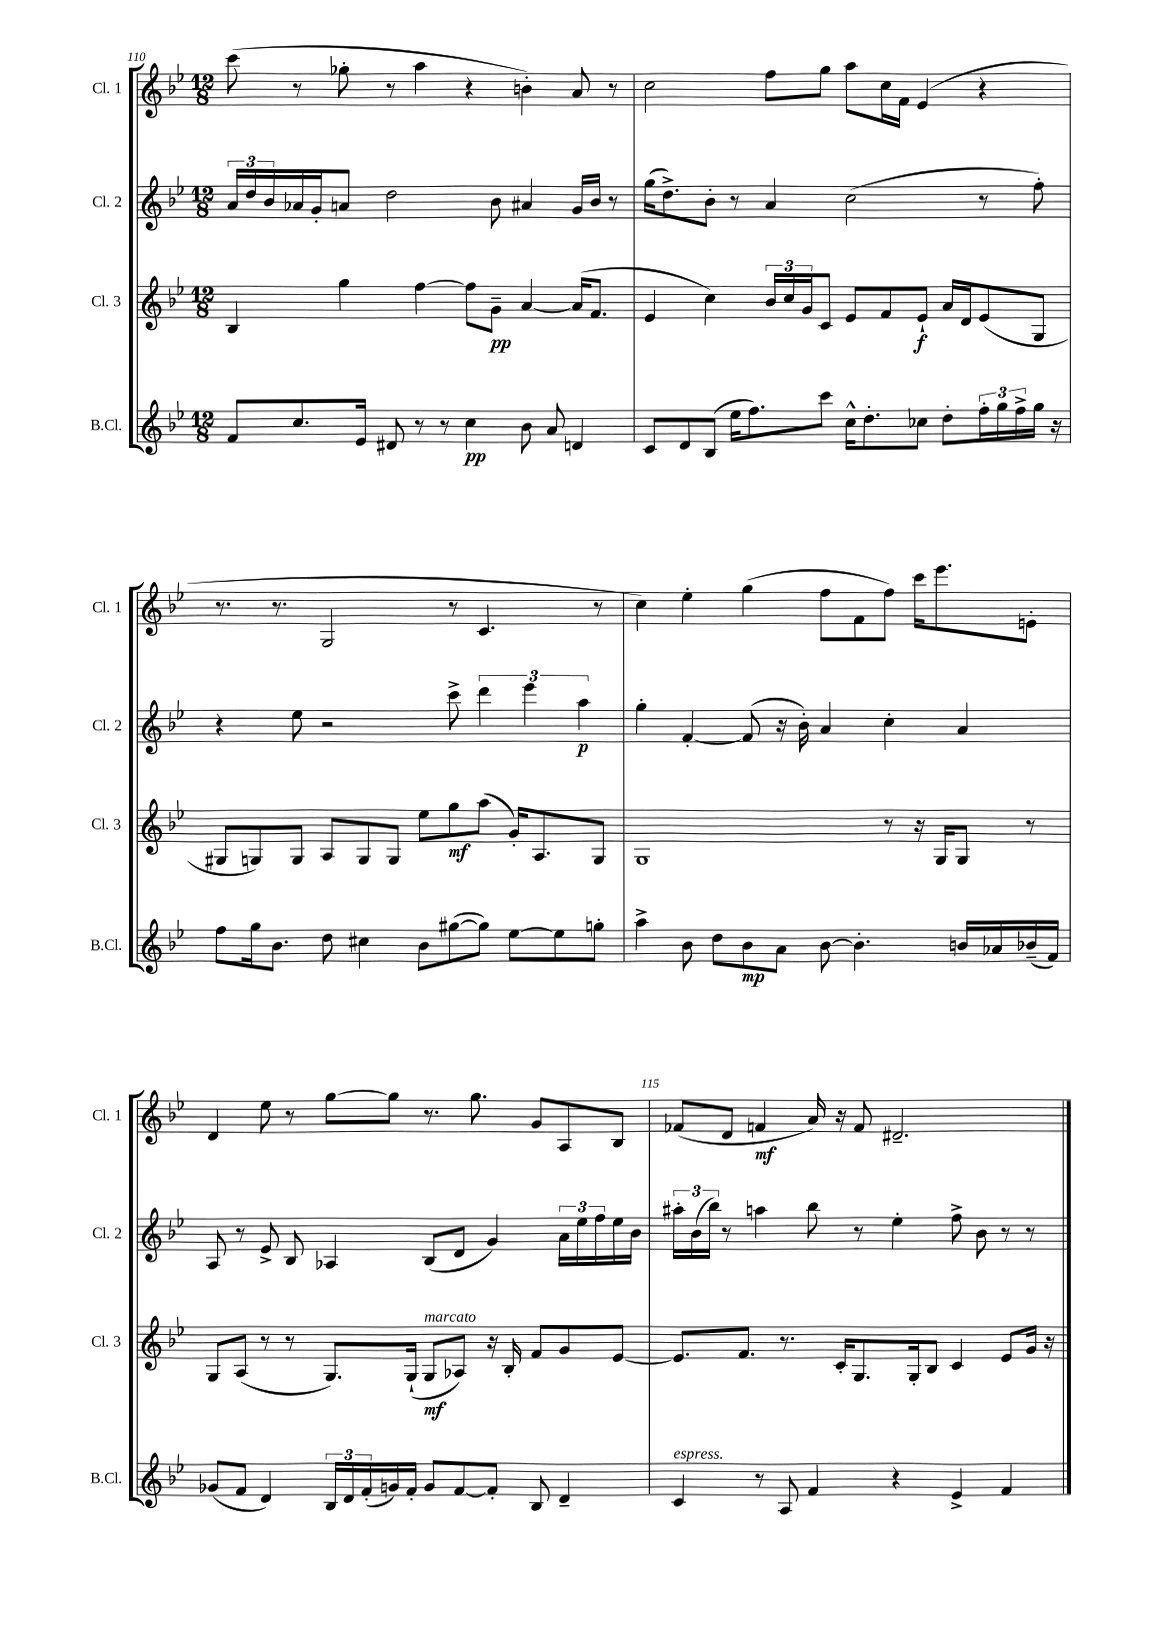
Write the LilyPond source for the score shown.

<<
\new StaffGroup <<
\new Staff = "s0" \with { instrumentName = "Cl. 1" shortInstrumentName = "Cl. 1" } {
    \clef treble \key bes \major \numericTimeSignature \time 12/8
    c'''8( r8 ges''8-. r8 a''4 r4 b'4-.) a'8 r8 |
    c''2 f''8 g''8 a''8 c''16 f'16 ees'4( r4 |
    r8. r8. g2 r8 c'4. r8 |
    c''4) ees''4-. g''4( f''8 f'8 f''8) c'''16 ees'''8. e'8-. |
    d'4 ees''8 r8 g''8~ g''8 r8. g''8. g'8 a8 bes8 |
    fes'8( d'8 f'4\mf a'16) r16 f'8 dis'2.-- \bar "|." |
}
\new Staff = "s1" \with { instrumentName = "Cl. 2" shortInstrumentName = "Cl. 2" } {
    \clef treble \key bes \major \numericTimeSignature \time 12/8
    \tuplet 3/2 { a'16 d''16 bes'16 } aes'16 g'16-. a'8 d''2 bes'8 ais'4 g'16 bes'16 r8 |
    g''16( d''8.->) bes'8-. r8 a'4 c''2( r8 f''8-.) |
    r4 ees''8 r2 c'''8-> \tuplet 3/2 { d'''4 ees'''4 a''4\p } |
    g''4-. f'4~-. f'8( r16 bes'16-.) a'4 c''4-. a'4 |
    a8 r8 ees'8-> bes8 aes4 bes8( d'8 g'4) \tuplet 3/2 { a'16 ees''16 f''16 } ees''16 bes'16 |
    \tuplet 3/2 { ais''16-. bes'16( bes''16) } r8 a''4 bes''8 r8 ees''4-. f''8-> bes'8 r8 r8 \bar "|." |
}
\new Staff = "s2" \with { instrumentName = "Cl. 3" shortInstrumentName = "Cl. 3" } {
    \clef treble \key bes \major \numericTimeSignature \time 12/8
    bes4 g''4 f''4~ f''8 g'8--\pp a'4~ a'16( f'8. |
    ees'4 c''4) \tuplet 3/2 { bes'16 c''16 g'16 } c'8 ees'8 f'8 ees'8-!\f a'16 d'16 ees'8( g8 |
    gis8 g8) g8 a8 g8 g8 ees''8 g''8\mf a''8( g'16-.) a8. g8 |
    g1 r8 r16 g16 g8 r8 |
    g8 a8( r8 r8 g8.) g16-!( g8\mf^\markup { \italic "marcato" } aes8) r16 bes16-. f'8 g'8 ees'8~ |
    ees'8. f'8. r8. c'16-. g8. g16-. bes8 c'4 ees'8 g'16 r16 \bar "|." |
}
\new Staff = "s3" \with { instrumentName = "B.Cl." shortInstrumentName = "B.Cl." } {
    \clef treble \key bes \major \numericTimeSignature \time 12/8
    f'8 c''8. ees'16 dis'8 r8 r8 c''4\pp bes'8 a'8 d'4 |
    c'8 d'8 bes8( ees''16 f''8.) c'''8 c''16-^ d''8.-. ces''8 d''8-. \tuplet 3/2 { f''16-. g''16 f''16-> } g''16 r16 |
    f''8 g''16 bes'8. d''8 cis''4 bes'8 gis''8~( gis''8) ees''8~ ees''8 g''8-. |
    a''4-> bes'8 d''8 bes'8\mp a'8 bes'8~ bes'4.-. b'16 aes'16 bes'16--( f'16) |
    ges'8( f'8 d'4) \tuplet 3/2 { bes16 d'16 f'16-.( } g'16) f'16-. g'8 f'8~ f'8-. bes8 d'4-- |
    c'4^\markup { \italic "espress." } r8 a8 f'4 r4 ees'4-> f'4 \bar "|." |
}
>>
>>
\layout { \context { \Score currentBarNumber = #110 \override BarNumber.break-visibility = ##(#f #t #t) barNumberVisibility = #(every-nth-bar-number-visible 5) } }
